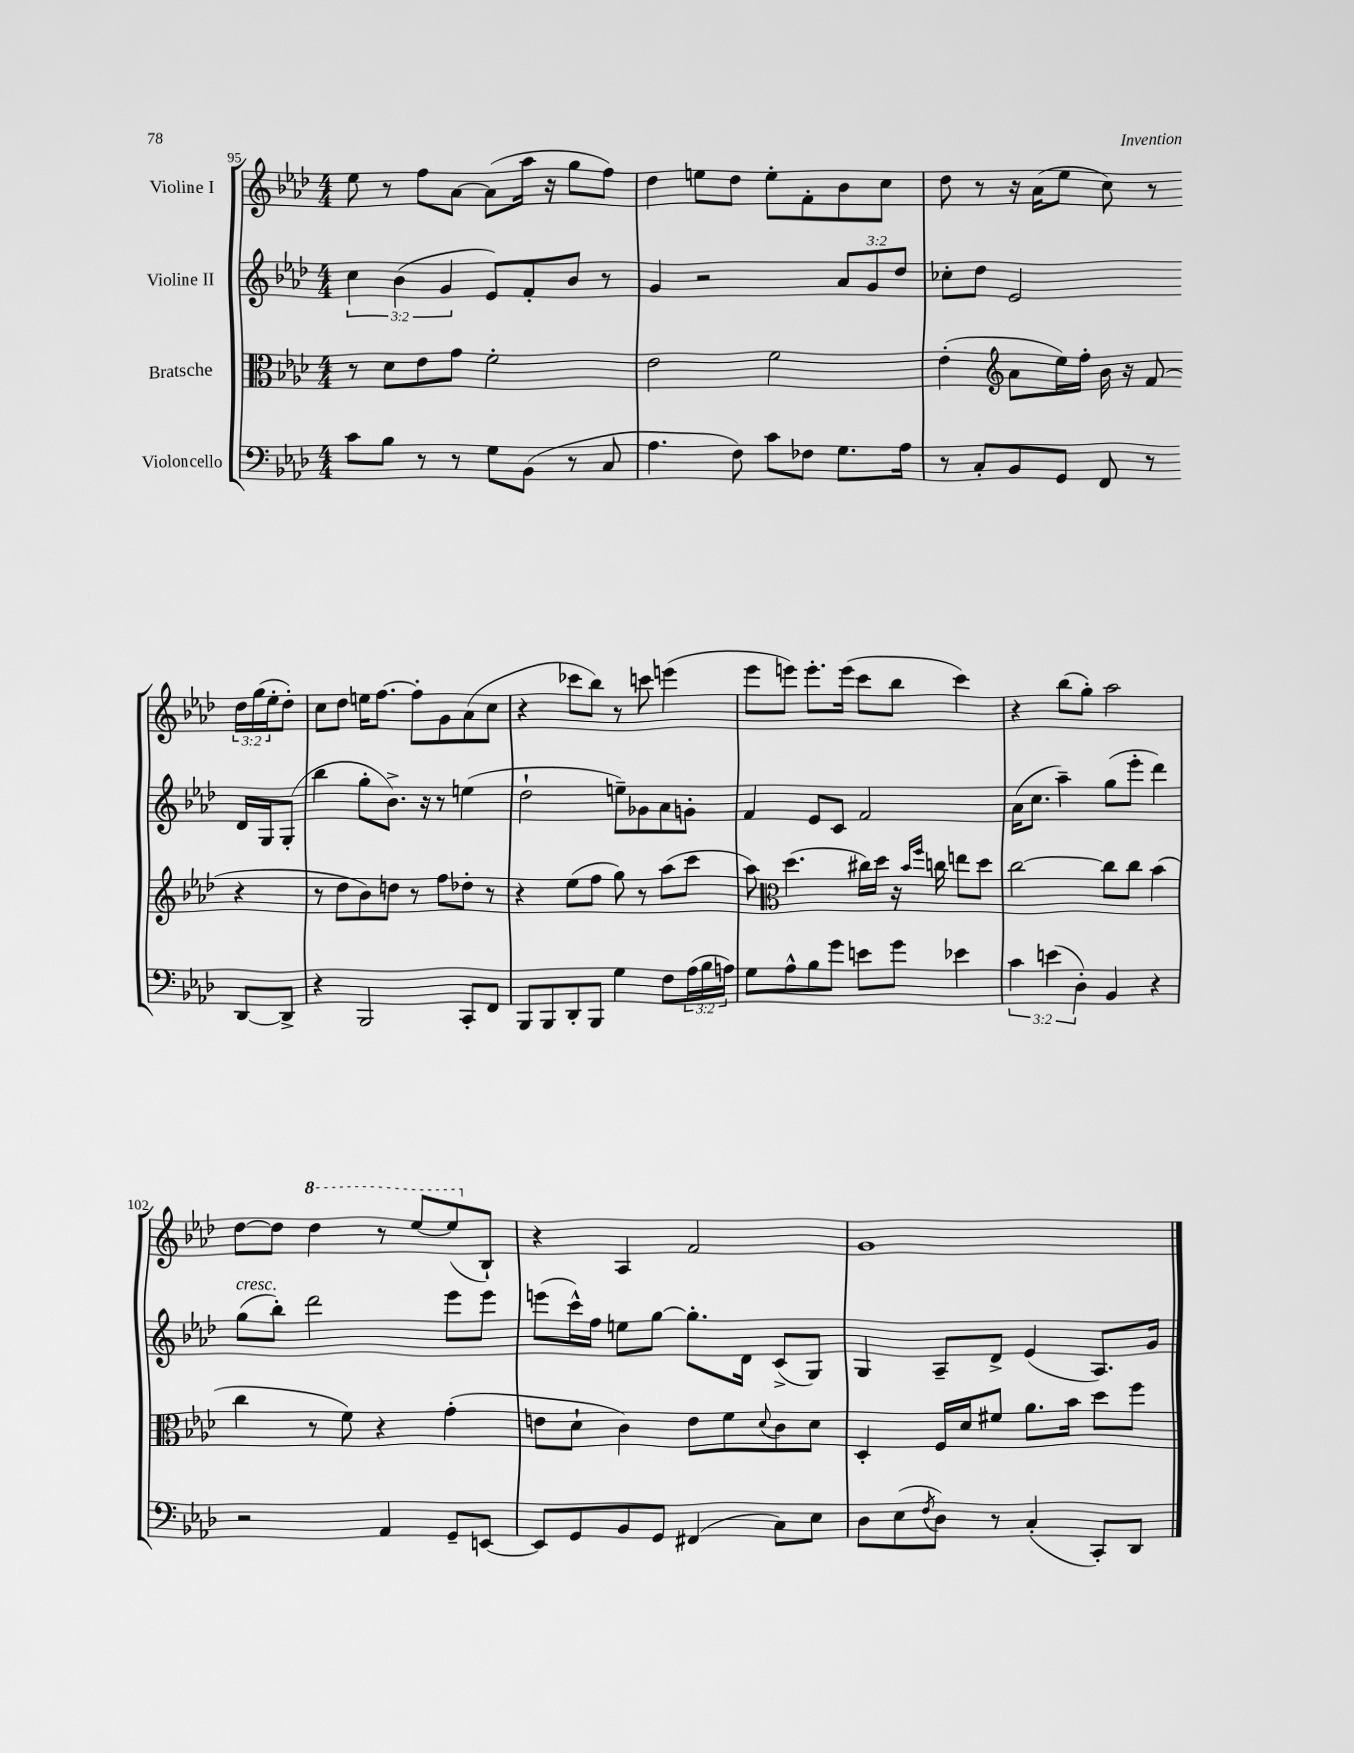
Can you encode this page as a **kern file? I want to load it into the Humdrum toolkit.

**kern	**kern	**kern	**kern
*staff4	*staff3	*staff2	*staff1
*clefF4	*clefC3	*clefG2	*clefG2
*k[b-e-a-d-]	*k[b-e-a-d-]	*k[b-e-a-d-]	*k[b-e-a-d-]
*M4/4	*M4/4	*M4/4	*M4/4
8c	8r	6cc	8ee-
8B-	8d-	.	8r
.	.	(6b-	.
8r	8e-	.	8ff
.	.	6g	.
8r	8g	.	[8a-
8G	2f'	8e-)	(8a-]
(8BB-	.	8f'	16aa-
.	.	.	16r
8r	.	8b-	8gg
8C	.	8r	8ff)
=	=	=	=
4.A-	2e-	4g	4dd-
.	.	2r	8ee
8F)	.	.	8dd-
8c	2f	.	8ee'
8F-	.	.	8f'
8.G	.	12a-	8b-
.	.	12g	.
.	.	.	8cc
.	.	12dd-	.
16A-	.	.	.
=	=	=	=
8r	(4e-'	8cc-'	8dd-
8C'	.	8dd-	8r
*	*clefG2	*	*
8BB-	8a-	2e-	16r
.	.	.	(16a-
8GG	16ee-)	.	8ee-
.	16ff'	.	.
8FF	16b-	.	8cc)
.	16r	.	.
8r	(8f	.	8r
[8DD-	4r	16d-	24dd-
.	.	.	(24gg
.	.	16G	.
.	.	.	24ee-'
8DD-^]	.	(8G'	8dd-')
=	=	=	=
4r	8r	4bb-	8cc
.	8dd-	.	8dd-
2BBB-	8b-)	8gg'	16ee
.	.	.	[8.ff
.	8dd	8.b-^)	.
.	8r	.	8ff']
.	.	16r	.
.	8ff	8r	8g
8CC'	8dd-'	(4ee	(8a-
8FF	8r	.	8cc
=	=	=	=
8BBB-	4r	2dd-`	4r
8BBB-	.	.	.
8DD-'	(8ee-	.	8ccc-
8BBB-	8ff	.	8bb-)
4G	8gg)	8ee~)	8r
.	8r	8g-	8ccc
8F	(8aa-	8a-	(4eee
(24A-	8ccc	8g'	.
24B-	.	.	.
24A)	.	.	.
=	=	=	=
8G	8aa-)	4f	8eee-
*	*clefC3	*	*
8A-^^	(4.dd-	.	8eee)
8B-	.	8e-	8.eee'
8g	.	8c	.
.	.	.	(16eee
8e	16cc#)	2f	8ccc
.	16dd-	.	.
8g	16r	.	8bb-
.	16qqb-	.	.
.	16qqff	.	.
.	16cc	.	.
4e-	8ee	.	4ccc)
.	8dd-	.	.
=	=	=	=
6c	[2cc	(16a-	4r
.	.	8.cc	.
(6e	.	.	.
.	.	4aa-~)	(8bb-
6D-')	.	.	.
.	.	.	8gg')
4BB-	8cc]	(8gg	2aa-
.	8cc	8eee-'	.
4r	(4b-	4ddd-)	.
=	=	=	=
2r	4cc	(8gg	[8dd-
.	.	8bb-')	8dd-]
.	8r	2ddd-	4ddd-
.	8f)	.	.
4AA-	4r	.	8r
.	.	.	[8eee-
8GG~	(4g'	8eee-	(8eee-]
[8EE	.	8eee-	8B-`)
=	=	=	=
8EE]	8e	(8eee	4r
8GG	8d-`	16ccc^^)	.
.	.	16ff	.
8BB-	4c)	8ee	4A-
8GG	.	[8gg	.
(4FF#	8e	8.gg']	2f
.	8f	.	.
.	.	16d-	.
.	8qqd-	.	.
8C)	8c	(8c^	.
8E-	8d-	8G)	.
=	=	=	=
8D-	4D-'	4G	1g
(8E-	.	.	.
8qF	.	.	.
8D-)	16F	8A-~	.
.	16d-	.	.
8r	8f#	8d-^	.
(4C'	8.a-	(4e-	.
.	16b-	.	.
8CC')	8dd-	8.A-)	.
8DD-	8ff	.	.
.	.	16g	.
==	==	==	==
*-	*-	*-	*-
